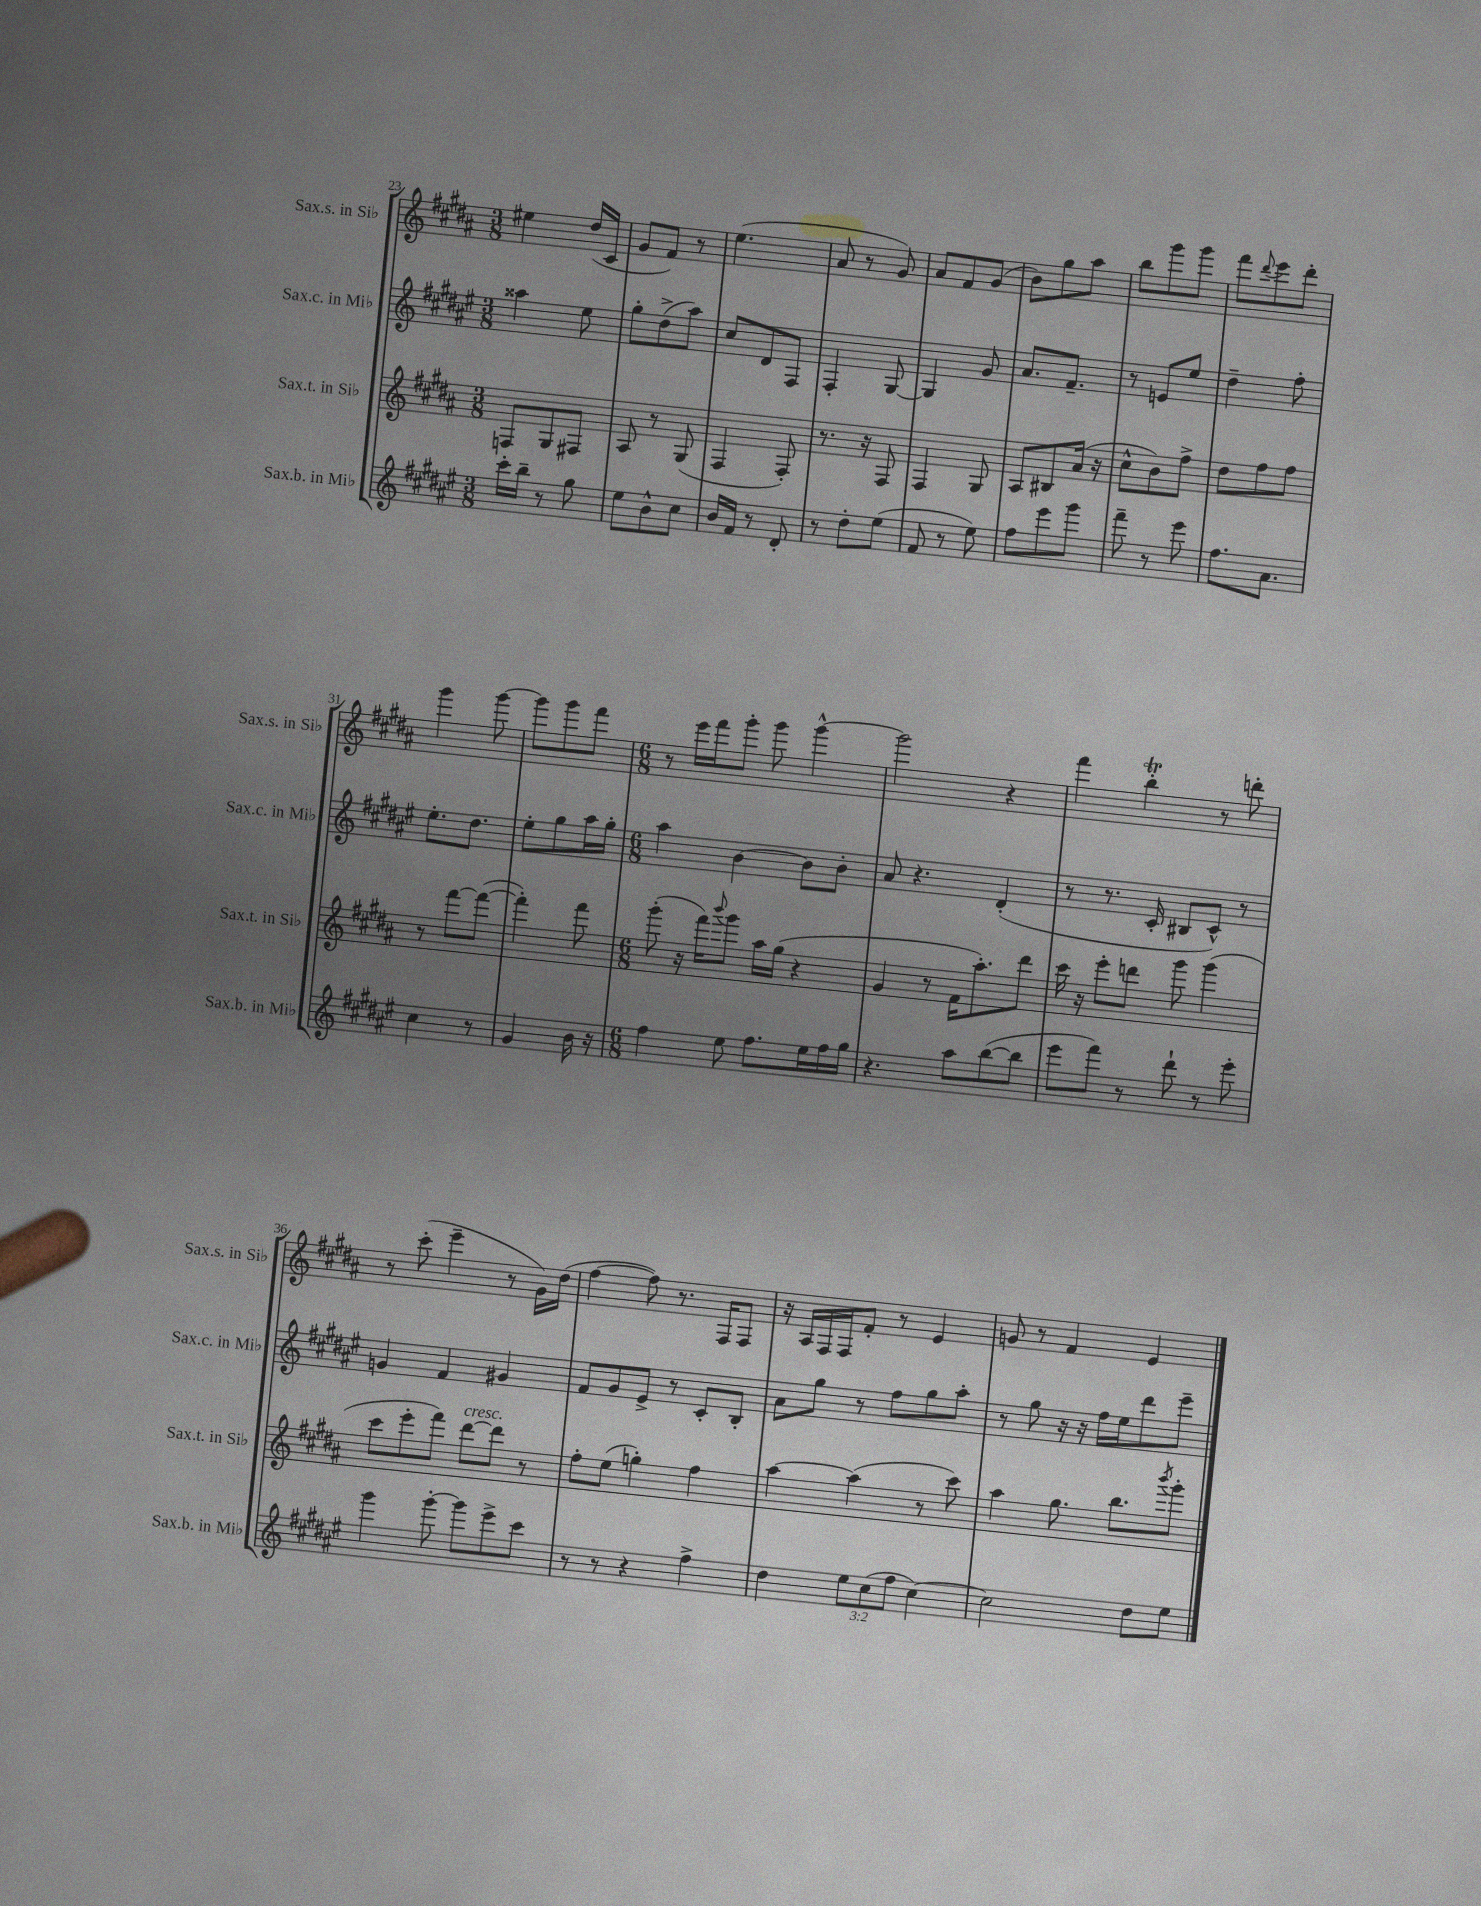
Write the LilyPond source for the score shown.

<<
\new StaffGroup <<
\new Staff = "s0" \with { instrumentName = "Sax.s. in Sib" shortInstrumentName = "Sax.s. in Sib" } {
    \clef treble \key b \major \numericTimeSignature \time 3/8
    eis''4 dis''16( cis'16 |
    gis'8 fis'8) r8 |
    e''4.( |
    ais'8 r8 gis'8) |
    ais'8 fis'8 gis'8( |
    b'8) gis''8 ais''8 |
    b''8 gis'''8 gis'''8 |
    fis'''8 \appoggiatura { dis'''8 } e'''8 dis'''8-. |
    gis'''4 gis'''8~ |
    gis'''8 gis'''8 fis'''8 |
    \numericTimeSignature \time 6/8 r8 e'''16 fis'''16 gis'''8-. gis'''8 gis'''4~-^ |
    gis'''2 r4 |
    fis'''4 b''4-.\trill r8 d'''8-. |
    r8 cis'''8-.( e'''4-- r8 gis'16) dis''16( |
    fis''4~ fis''8) r8. fis16 fis8 |
    r16 ais16 fis16 fis16 fis'8-. r8 e'4 |
    g'8 r8 fis'4 e'4 \bar "|." |
}
\new Staff = "s1" \with { instrumentName = "Sax.c. in Mib" shortInstrumentName = "Sax.c. in Mib" } {
    \clef treble \key fis \major \numericTimeSignature \time 3/8
    aisis''4 eis''8 |
    gis''8-. dis''8->( ais''8) |
    cis''8 dis'8 fis8 |
    fis4-. gis8~ |
    gis4 gis'8 |
    ais'8. fis'8.-- |
    r8 e'8 eis''8 |
    dis''4-- fis''8-. |
    eis''8.-. dis''8. |
    eis''8-. gis''8 ais''16 gis''16-. |
    \numericTimeSignature \time 6/8 ais''4 b'4~ b'8 b'8-. |
    ais'8 r4. dis'4-.( |
    r8 r8. cis'16-. bis8 cis'8-^) r8 |
    g'4 fis'4 gis'4 |
    fis'8 gis'8 eis'8-> r8 cis'8-. b8-. |
    ais'8 gis''8 r8 fis''8 gis''8 ais''8-. |
    r8 gis''8 r16 r16 fis''16 eis''16 dis'''8 eis'''8-- \bar "|." |
}
\new Staff = "s2" \with { instrumentName = "Sax.t. in Sib" shortInstrumentName = "Sax.t. in Sib" } {
    \clef treble \key b \major \numericTimeSignature \time 3/8
    f8 gis8 fis8 |
    ais8 r8 gis8( |
    fis4 fis8-.) |
    r8. r16 fis8 |
    fis4 gis8 |
    ais8 bis8 ais'16( r16 |
    cis''8-^ b'8) fis''8-> |
    dis''8 fis''8 fis''8 |
    r8 fis'''8~ fis'''8~( |
    fis'''4-.) fis'''8 |
    \numericTimeSignature \time 6/8 gis'''8-.( r16 fis'''16) \appoggiatura { b'''8 } gis'''8 ais''16 gis''16( r4 |
    gis'4 r8 fis'16 ais''8.-.) dis'''8 |
    cis'''16 r16 e'''8-. d'''8 gis'''8 gis'''4( |
    cis'''8 e'''8-. fis'''8) dis'''8~^\markup { \italic "cresc." } dis'''8 r8 |
    fis''8-. e''8( g''4-.) fis''4 |
    ais''4~ ais''4( r8 cis'''8) |
    ais''4 gis''8. b''8. \acciaccatura { b'''8 } gis'''8-. \bar "|." |
}
\new Staff = "s3" \with { instrumentName = "Sax.b. in Mib" shortInstrumentName = "Sax.b. in Mib" } {
    \clef treble \key fis \major \numericTimeSignature \time 3/8 \override Staff.TupletNumber.text = #tuplet-number::calc-fraction-text
    cis'''16-. b''16-- r8 gis''8 |
    eis''8 b'8-^ cis''8 |
    b'16 fis'16 r8 dis'8-. |
    r8 dis''8-. eis''8( |
    fis'8 r8 eis''8) |
    fis''8 eis'''8 gis'''8 |
    fis'''8-- r8 eis'''8 |
    fis''8. ais'8. |
    cis''4 r8 |
    gis'4 b'16 r16 |
    \numericTimeSignature \time 6/8 fis''4 eis''8 fis''8. eis''16 fis''16 gis''16 |
    r4. ais''8 b''8~( b''8 |
    eis'''8 fis'''8) r8 dis'''8-! r8 eis'''8-. |
    gis'''4 gis'''8~-. gis'''8 eis'''8-> cis'''8 |
    r8 r8 r4 fis''4-> |
    dis''4 \tuplet 3/2 { eis''8 cis''8( fis''8 } cis''4~) |
    cis''2 dis''8 eis''8 \bar "|." |
}
>>
>>
\layout { \context { \Score currentBarNumber = #23 } }
